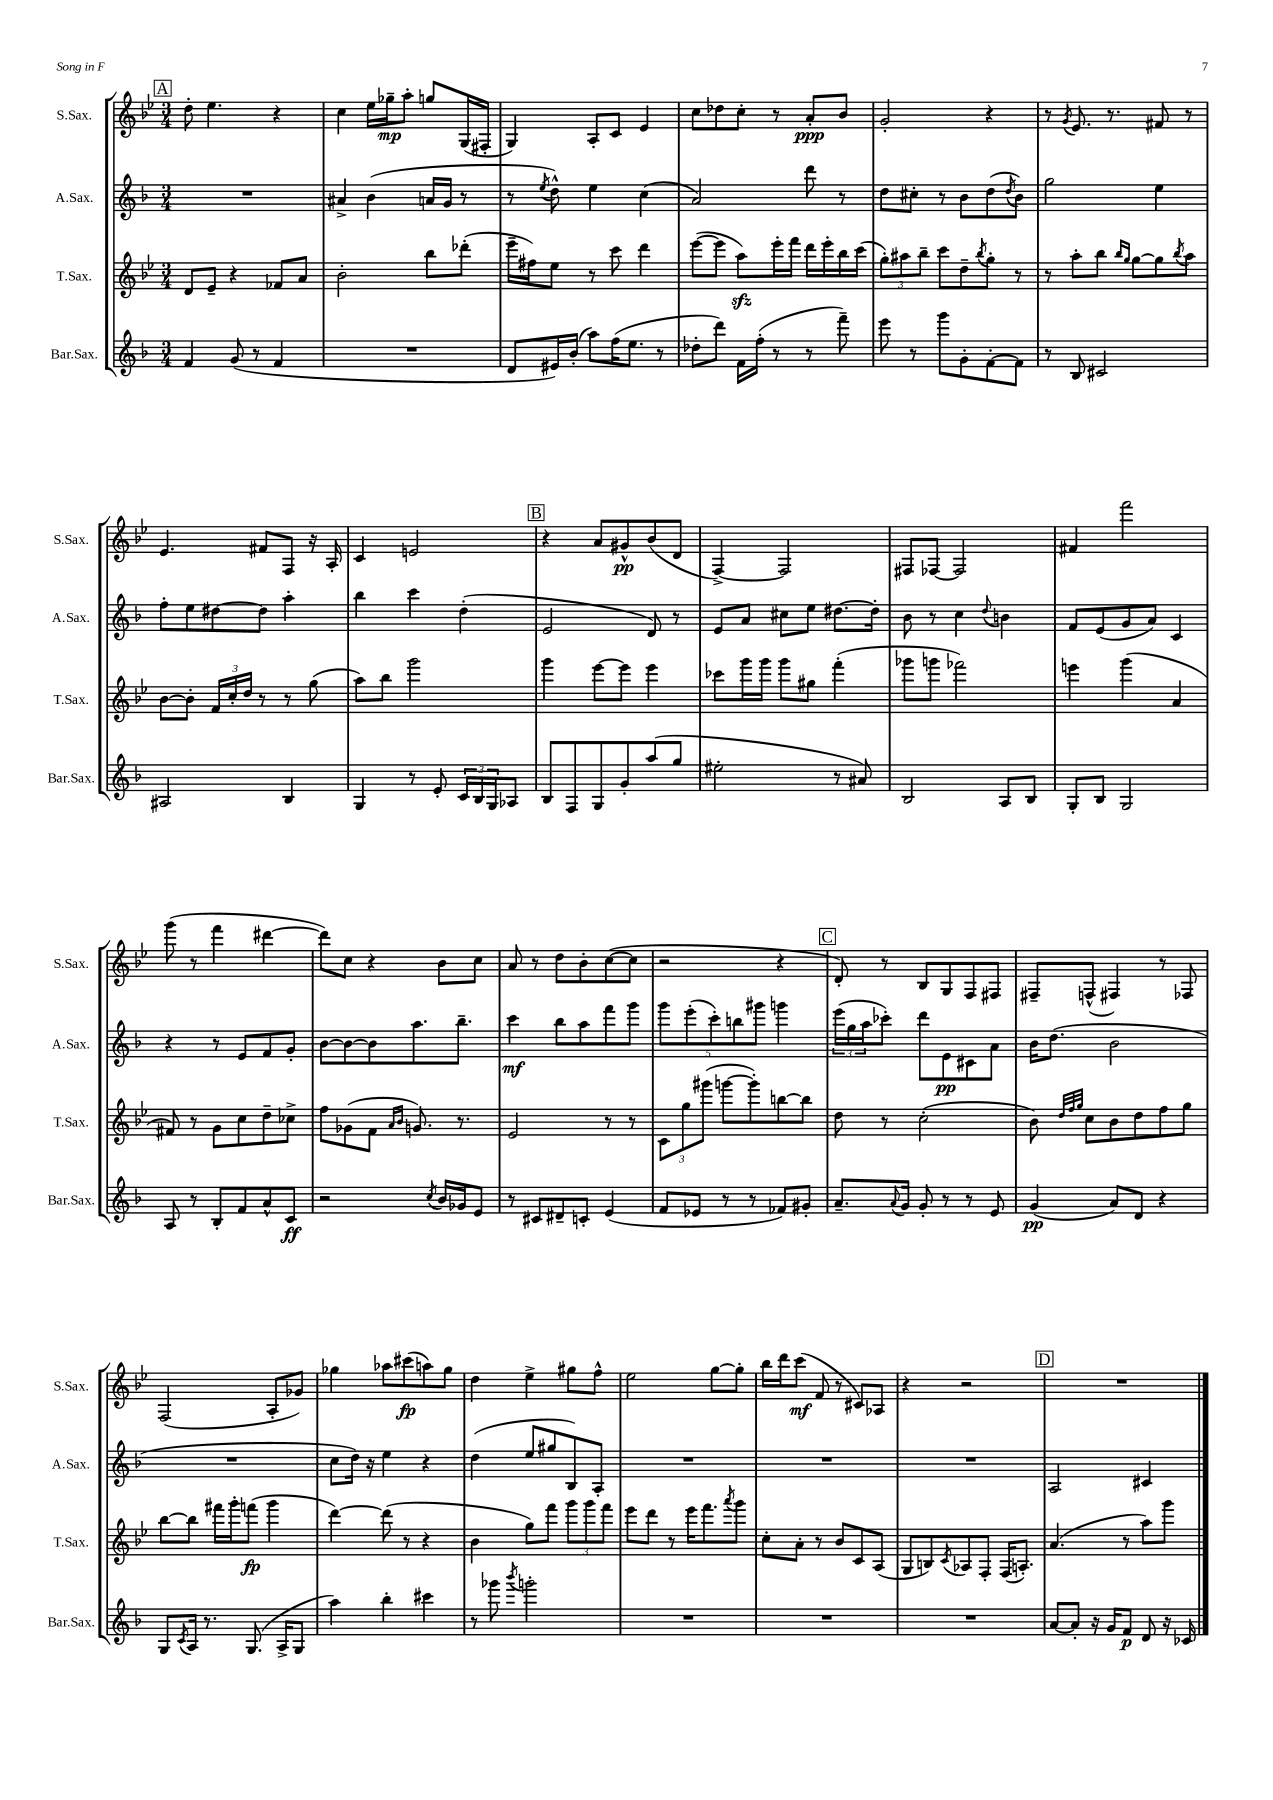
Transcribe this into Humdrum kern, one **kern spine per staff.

**kern	**dynam	**kern	**dynam	**kern	**dynam	**kern	**dynam
*part4	*part4	*part3	*part3	*part2	*part2	*part1	*part1
*staff4	*staff4	*staff3	*staff3	*staff2	*staff2	*staff1	*staff1
*I"Bar.Sax.	*	*I"T.Sax.	*	*I"A.Sax.	*	*I"S.Sax.	*
*I'Bar.Sax.	*	*I'T.Sax.	*	*I'A.Sax.	*	*I'S.Sax.	*
*clefG2	*	*clefG2	*	*clefG2	*	*clefG2	*
*k[b-]	*	*k[b-e-]	*	*k[b-]	*	*k[b-e-]	*
*M3/4	*	*M3/4	*	*M3/4	*	*M3/4	*
!!LO:REH:place=s1:t=A
=47	=47	=47	=47	=47	=47	=47	=47
4f/	.	8d/L	.	2.r	.	8dd'\	.
.	.	8e-~/J	.	.	.	4.ee-\	.
(8g/	.	4r	.	.	.	.	.
8r	.	.	.	.	.	.	.
4f/	.	8f-X/L	.	.	.	4r	.
.	.	8a/J	.	.	.	.	.
=48	=48	=48	=48	=48	=48	=48	=48
2.r	.	2b-'\	.	4a#X^/	.	4cc\	.
.	.	.	.	(4b-\	.	16ee-\LL	.
.	.	.	.	.	.	16gg-X~\J	mp
.	.	.	.	.	.	8aa'\J	.
.	.	8bb-\L	.	16an/LL	.	8ggn/L	.
.	.	.	.	16g/JJ	.	.	.
.	.	(8ddd-X'\J	.	8r	.	(16G/L	.
.	.	.	.	.	.	16F#X'/JJ	.
=49	=49	=49	=49	=49	=49	=49	=49
8d/L	.	16eee-~\LL	.	8r	.	4G/)	.
.	.	16ff#X\J)	.	.	.	.	.
.	.	.	.	8qee/	.	.	.
16e#X/L)	.	8ee-\J	.	8dd^^\)	.	.	.
(16b-'/JJ	.	.	.	.	.	.	.
8aa\L)	.	8r	.	4ee\	.	8A'/L	.
(16ff\K	.	8ccc\	.	.	.	8c/J	.
8.ee\J	.	.	.	.	.	.	.
.	.	4ddd\	.	(4cc\	.	4e-/	.
8r	.	.	.	.	.	.	.
=50	=50	=50	=50	=50	=50	=50	=50
8dd-X'\L	.	([8eee-\L	.	2a/)	.	8cc\L	.
8ddd\J)	.	8eee-\J]	.	.	.	8dd-X\	.
16f\LL	.	8aazz\L)	.	.	.	8cc'\J	.
(16ff'\JJ	.	.	.	.	.	.	.
8r	.	16eee-'\L	.	.	.	8r	.
.	.	16fff\JJ	.	.	.	.	.
8r	.	16ddd\LL	.	8ddd\	.	8a'/L	ppp
.	.	16eee-'\	.	.	.	.	.
8fff~\)	.	16bb-\	.	8r	.	8b-/J	.
.	.	(16ccc\JJ	.	.	.	.	.
=51	=51	=51	=51	=51	=51	=51	=51
8eee\	.	12gg'\L)	.	8dd\L	.	2g'/	.
.	.	12aa#X\	.	.	.	.	.
8r	.	.	.	8cc#X'\J	.	.	.
.	.	12bb-~\J	.	.	.	.	.
8ggg\L	.	8ccc\L	.	8r	.	.	.
8g'\	.	8dd~\	.	8b-\L	.	.	.
.	.	8qbb-/	.	.	.	.	.
[8f'\	.	8gg'\J	.	(8dd\	.	4r	.
.	.	.	.	8qdd/	.	.	.
8f\J]	.	8r	.	8b-\J)	.	.	.
=52	=52	=52	=52	=52	=52	=52	=52
8r	.	8r	.	2gg\	.	8r	.
.	.	.	.	.	.	8qg/	.
8B-/	.	8aa'\L	.	.	.	8.e-/	.
2c#X/	.	8bb-\J	.	.	.	.	.
.	.	.	.	.	.	8.r	.
.	.	16qqbb-/LL	.	.	.	.	.
.	.	16qqgg/JJ	.	.	.	.	.
.	.	[8gg\L	.	.	.	.	.
.	.	8gg\]	.	4ee\	.	8f#X/	.
.	.	8qbb-/	.	.	.	.	.
.	.	8aa\J	.	.	.	8r	.
!!LO:LB:g=z
=53	=53	=53	=53	=53	=53	=53	=53
2A#X/	.	[8b-\L	.	8ff'\L	.	4.e-/	.
.	.	8b-'\J]	.	8ee\	.	.	.
.	.	24f/LL	.	[8dd#X\	.	.	.
.	.	24cc'/	.	.	.	.	.
.	.	24dd/JJ	.	.	.	.	.
.	.	8r	.	8dd#\J]	.	8f#X/L	.
4B-/	.	8r	.	4aa'\	.	8F/J	.
.	.	(8gg\	.	.	.	16r	.
.	.	.	.	.	.	16A'/	.
=54	=54	=54	=54	=54	=54	=54	=54
4G/	.	8aa\L)	.	4bb-\	.	4c/	.
.	.	8bb-\J	.	.	.	.	.
8r	.	2ggg\	.	4ccc\	.	2en/	.
8e'/	.	.	.	.	.	.	.
24c/LL	.	.	.	(4dd'\	.	.	.
24B-/	.	.	.	.	.	.	.
24G/J	.	.	.	.	.	.	.
8A-X/J	.	.	.	.	.	.	.
!!LO:REH:place=s1:t=B
=55	=55	=55	=55	=55	=55	=55	=55
8B-/L	.	4ggg\	.	2e/	.	4r	.
8F/	.	.	.	.	.	.	.
8G/	.	[8eee-\L	.	.	.	8a/L	.
8g'/	.	8eee-\J]	.	.	.	8g#X^^/	pp
(8aa/	.	4eee-\	.	8d/)	.	(8b-/	.
8gg/J	.	.	.	8r	.	8d/J	.
=56	=56	=56	=56	=56	=56	=56	=56
2ee#X'\	.	8ccc-X\L	.	8e/L	.	[4F^/)	.
.	.	16ggg\L	.	8a/J	.	.	.
.	.	16ggg\JJ	.	.	.	.	.
.	.	8ggg\L	.	8cc#X\L	.	2F/]	.
.	.	8gg#X\J	.	8ee\J	.	.	.
8r	.	(4fff'\	.	[8.dd#X\L	.	.	.
8a#X/)	.	.	.	.	.	.	.
.	.	.	.	16dd#'\Jk]	.	.	.
=57	=57	=57	=57	=57	=57	=57	=57
2B-/	.	8ggg-X\L	.	8b-\	.	8F#X/L	.
.	.	8gggn\J	.	8r	.	[8F-X/J	.
.	.	2fff-X\)	.	4cc\	.	2F-/]	.
.	.	.	.	8qqdd/	.	.	.
8A/L	.	.	.	4bn\	.	.	.
8B-/J	.	.	.	.	.	.	.
=58	=58	=58	=58	=58	=58	=58	=58
8G'/L	.	4eeen\	.	8f/L	.	4f#X/	.
8B-/J	.	.	.	(8e/	.	.	.
2G/	.	(4ggg\	.	8g/	.	2fff\	.
.	.	.	.	8a/J)	.	.	.
.	.	4a/	.	4c/	.	.	.
!!LO:LB:g=z
=59	=59	=59	=59	=59	=59	=59	=59
8A/	.	8f#X/)	.	4r	.	(8ggg\	.
8r	.	8r	.	.	.	8r	.
8B-'/L	.	8g\L	.	8r	.	4fff\	.
8f/	.	8cc\	.	8e/L	.	.	.
8a^^/	.	8dd~\	.	8f/	.	[4ddd#X\	.
8c/J	ff	8cc-X^\J	.	8g'/J	.	.	.
=60	=60	=60	=60	=60	=60	=60	=60
2r	.	8ff\L	.	[8b-\L	.	8ddd#\L])	.
.	.	(8g-X\	.	8b-\_	.	8cc\J	.
.	.	8f\J	.	8b-\]	.	4r	.
.	.	16qqa/LL	.	.	.	.	.
.	.	16qqb-/JJ	.	.	.	.	.
.	.	8.gn/)	.	8.aa\	.	.	.
8qcc/	.	.	.	.	.	.	.
16b-/LL	.	.	.	.	.	8b-\L	.
16g-X/J	.	8.r	.	8.bb-~\J	.	.	.
8e/J	.	.	.	.	.	8cc\J	.
=61	=61	=61	=61	=61	=61	=61	=61
8r	.	2e-/	.	4ccc\	mf	8a/	.
8c#X/L	.	.	.	.	.	8r	.
8d#X~/	.	.	.	8bb-\L	.	8dd\L	.
8cn'/J	.	.	.	8aa\	.	8b-'\	.
(4e/	.	8r	.	8fff\	.	([8cc\	.
.	.	8r	.	8ggg\J	.	8cc\J]	.
=62	=62	=62	=62	=62	=62	=62	=62
8f/L	.	12c\L	.	10ggg\L	.	2r	.
.	.	12gg\	.	.	.	.	.
.	.	.	.	(10eee'\	.	.	.
8e-X/J	.	.	.	.	.	.	.
.	.	(12ggg#X\J	.	.	.	.	.
.	.	.	.	10ccc'\)	.	.	.
8r	.	[8gggn\L	.	.	.	.	.
.	.	.	.	10bbn\	.	.	.
8r	.	8ggg'\])	.	.	.	.	.
.	.	.	.	10ggg#X\J	.	.	.
8f-X/L)	.	[8bbn\	.	4gggn\	.	4r	.
8g#X'/J	.	8bb\J]	.	.	.	.	.
!!LO:REH:place=s1:t=C
=63	=63	=63	=63	=63	=63	=63	=63
8.a~/L	.	8dd\	.	(24eee\LL	.	8d'/)	.
.	.	.	.	24gg\	.	.	.
.	.	.	.	24aa\J	.	.	.
.	.	8r	.	8ccc-X'\J)	.	8r	.
8qqa/	.	.	.	.	.	.	.
16g/Jk	.	.	.	.	.	.	.
8g'/	.	(2cc'\	.	8ddd\L	.	8B-/L	.
8r	.	.	.	8e\	pp	8G/	.
8r	.	.	.	8c#X\	.	8F/	.
8e/	.	.	.	8a\J	.	8F#X/J	.
=64	=64	=64	=64	=64	=64	=64	=64
(4g/	pp	8b-\)	.	16b-\KL	.	8F#X~/L	.
.	.	.	.	(8.dd\J	.	.	.
.	.	32qqdd/LLL	.	.	.	.	.
.	.	32qqff/	.	.	.	.	.
.	.	32qqgg/JJJ	.	.	.	.	.
.	.	8cc\L	.	.	.	(8Fn^^/J	.
8a/L)	.	8b-\	.	2b-\	.	4F#X/)	.
8d/J	.	8dd\	.	.	.	.	.
4r	.	8ff\	.	.	.	8r	.
.	.	8gg\J	.	.	.	8F-X/	.
!!LO:LB:g=z
=65	=65	=65	=65	=65	=65	=65	=65
8G/L	.	[8bb-\L	.	2.r	.	(2F/	.
8qc/	.	.	.	.	.	.	.
16A/Jk	.	8bb-\J]	.	.	.	.	.
8.r	.	.	.	.	.	.	.
.	.	16fff#X\LL	.	.	.	.	.
.	.	16ggg'\J	.	.	.	.	.
(8.G/	.	(8fffn\J	fp	.	.	.	.
.	.	4ggg\	.	.	.	8A'/L	.
16A^/KL	.	.	.	.	.	.	.
8G/J	.	.	.	.	.	8g-X/J)	.
=66	=66	=66	=66	=66	=66	=66	=66
4aa\)	.	[4ddd\)	.	8cc\L	.	4gg-X\	.
.	.	.	.	16dd\Jk)	.	.	.
.	.	.	.	16r	.	.	.
4bb-'\	.	(8ddd\]	.	4ee\	.	8aa-X\L	.
.	.	8r	.	.	.	(8ccc#X\	fp
4ccc#X\	.	4r	.	4r	.	8aan\)	.
.	.	.	.	.	.	8gg-\J	.
=67	=67	=67	=67	=67	=67	=67	=67
8r	.	4b-\	.	(4dd\	.	4dd\	.
8ggg-X\	.	.	.	.	.	.	.
8qbbb-/	.	.	.	.	.	.	.
2gggn'\	.	8gg\L)	.	8ee/L	.	4ee-^\	.
.	.	8fff\J	.	8gg#X/	.	.	.
.	.	12ggg\L	.	8B-/)	.	8gg#X\L	.
.	.	12ggg\	.	.	.	.	.
.	.	.	.	8A'/J	.	8ff^^\J	.
.	.	12fff\J	.	.	.	.	.
=68	=68	=68	=68	=68	=68	=68	=68
2.r	.	8eee-\L	.	2.r	.	2ee-\	.
.	.	8ddd\J	.	.	.	.	.
.	.	8r	.	.	.	.	.
.	.	16eee-\KL	.	.	.	.	.
.	.	8.fff\	.	.	.	.	.
.	.	.	.	.	.	[8gg\L	.
.	.	8qaaa/	.	.	.	.	.
.	.	8ggg\J	.	.	.	8gg'\J]	.
=69	=69	=69	=69	=69	=69	=69	=69
2.r	.	8cc'\L	.	2.r	.	16bb-\LL	.
.	.	.	.	.	.	16ddd\J	.
.	.	8a'\J	.	.	.	(8ccc\J	mf
.	.	8r	.	.	.	8f/	.
.	.	8b-/L	.	.	.	8r	.
.	.	8c/	.	.	.	8c#X/L)	.
.	.	(8A/J	.	.	.	8A-X/J	.
=70	=70	=70	=70	=70	=70	=70	=70
2.r	.	8G/L	.	2.r	.	4r	.
.	.	8Bn/)	.	.	.	.	.
.	.	8qc/	.	.	.	.	.
.	.	8A-X/	.	.	.	2r	.
.	.	8F'/J	.	.	.	.	.
.	.	(16F/KL	.	.	.	.	.
.	.	8.An'/J)	.	.	.	.	.
!!LO:REH:place=s1:t=D
=71	=71	=71	=71	=71	=71	=71	=71
[8a/L	.	(4.a/	.	2A/	.	2.r	.
8a'/J]	.	.	.	.	.	.	.
16r	.	.	.	.	.	.	.
16g/KL	.	.	.	.	.	.	.
8f/J	p	8r	.	.	.	.	.
8d/	.	8aa\L)	.	4c#X/	.	.	.
16r	.	8ggg\J	.	.	.	.	.
16c-X/	.	.	.	.	.	.	.
==	==	==	==	==	==	==	==
*-	*-	*-	*-	*-	*-	*-	*-
